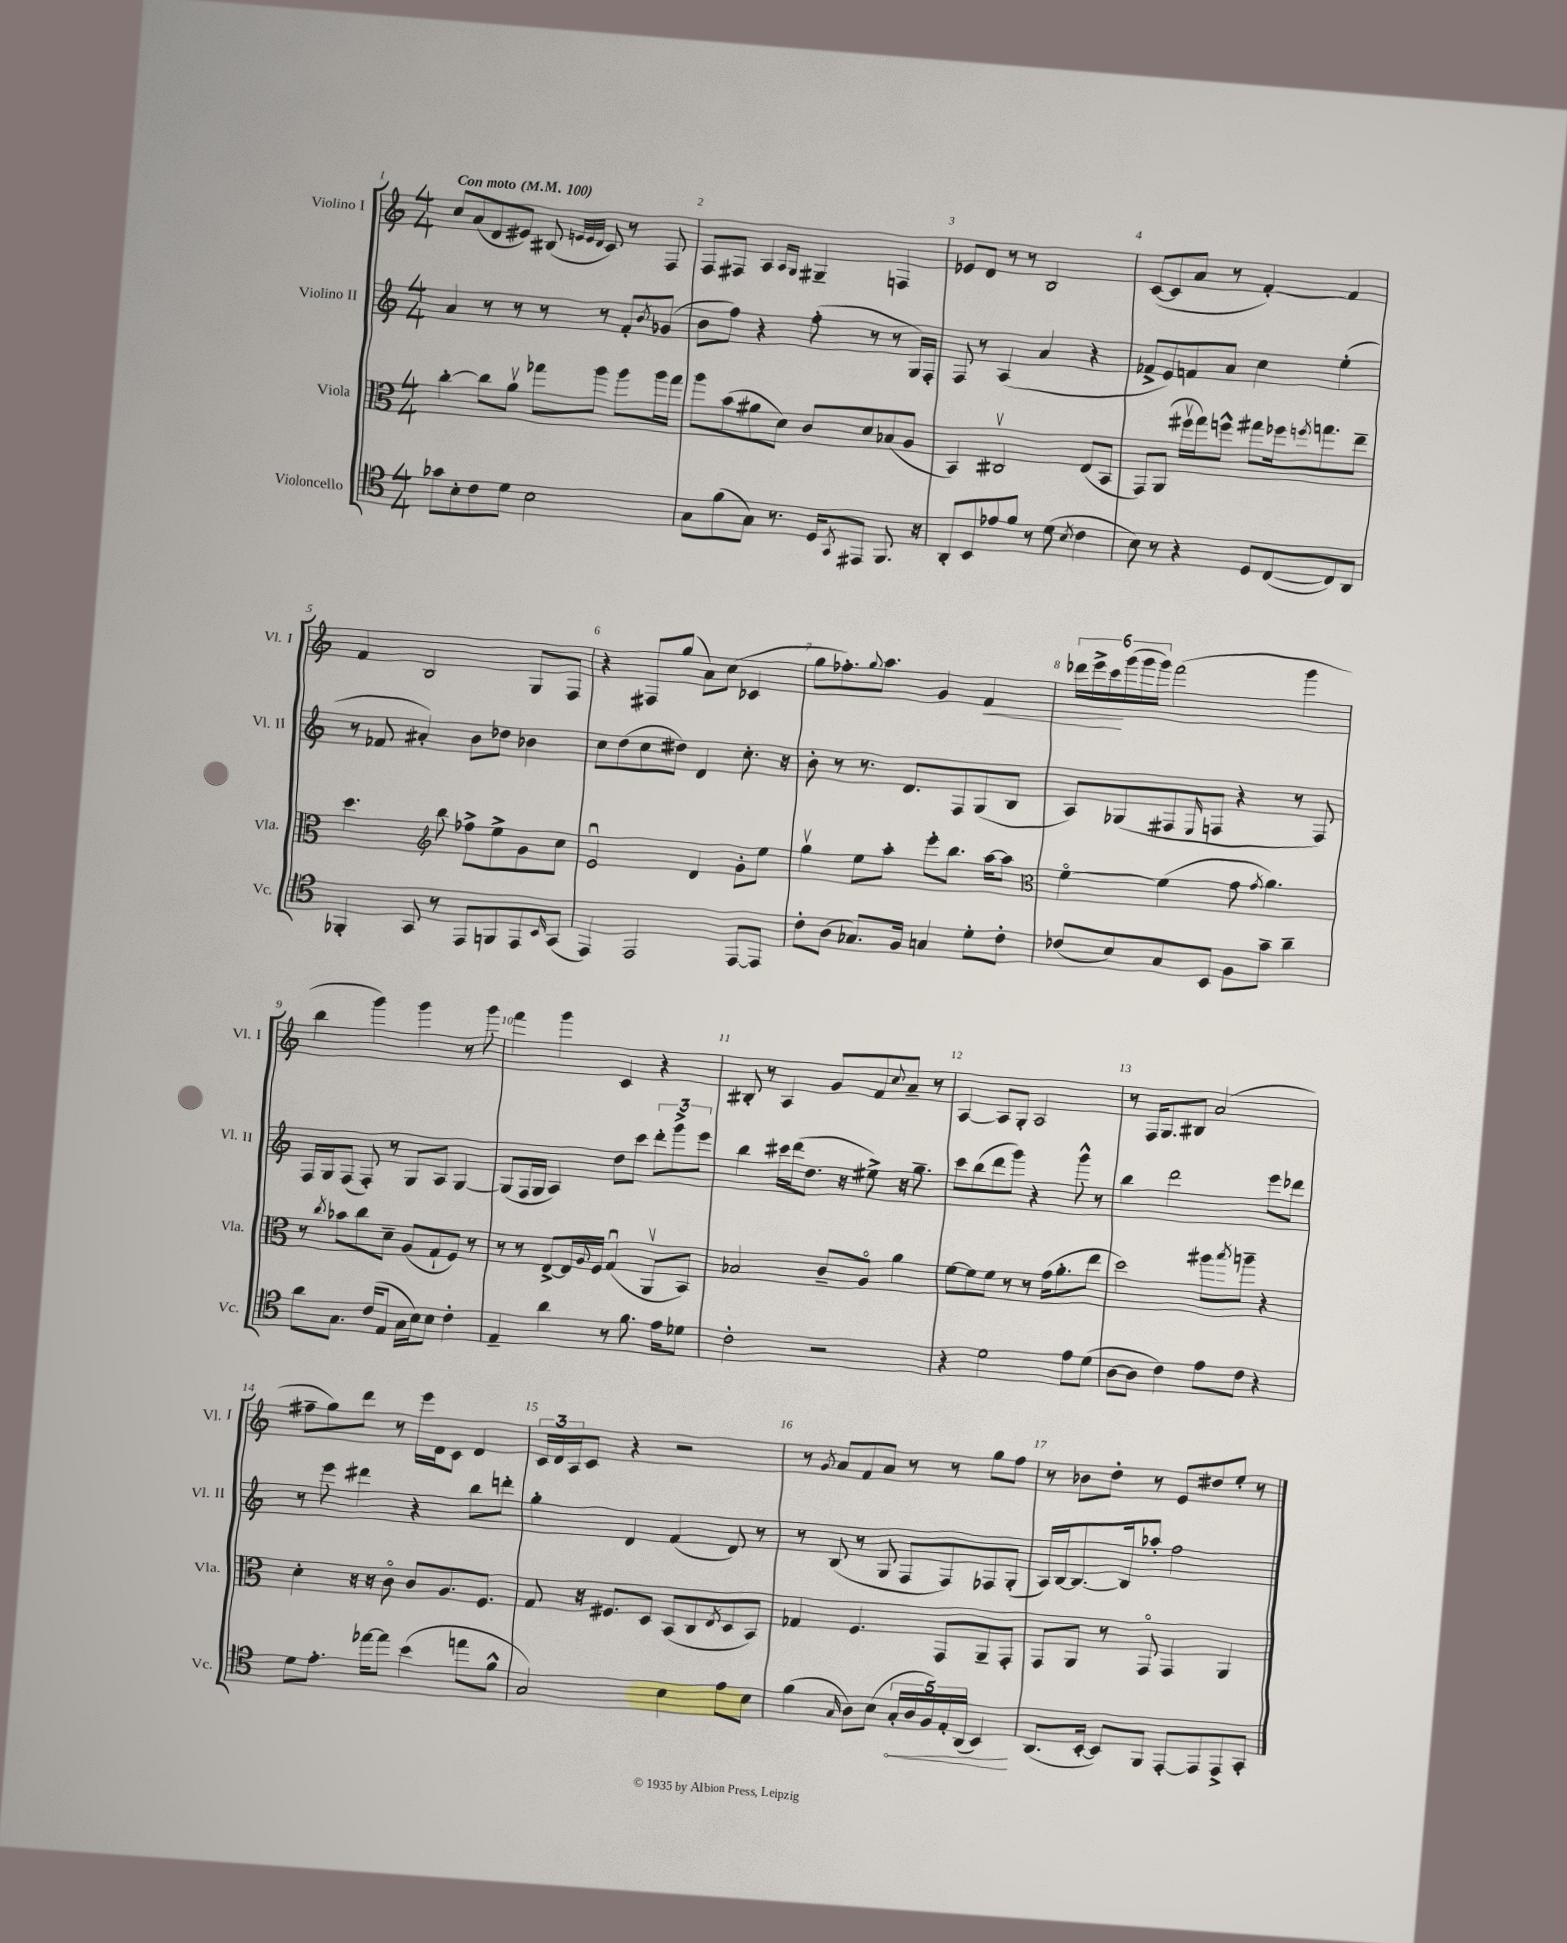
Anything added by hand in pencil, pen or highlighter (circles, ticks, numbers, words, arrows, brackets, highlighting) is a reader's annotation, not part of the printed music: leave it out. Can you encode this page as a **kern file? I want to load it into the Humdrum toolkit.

**kern	**kern	**kern	**kern
*staff4	*staff3	*staff2	*staff1
*clefC4	*clefC3	*clefG2	*clefG2
*k[]	*k[]	*k[]	*k[]
*M4/4	*M4/4	*M4/4	*M4/4
*MM100	*MM100	*MM100	*MM100
8g-	[4cc'	4a	8cc
8B'	.	.	(8a
8c	8cc]	8r	8d
8d	8av	8r	8e#)
2B	8gg-	8r	(8B#
.	.	.	32qqe
.	.	.	32qqe
.	.	.	32qqd
.	8aa	8r	8c)
.	8aa	8f'	8r
.	.	8qb	.
.	16aa	(8g-	8F
.	16gg-	.	.
=	=	=	=
8G	8aa	8b	8F
(8f	(8b	8ff)	8F#
8G)	8a#	4r	4A
8.r	8d)	.	.
.	.	.	16qqA
.	.	.	16qqG
.	8c	(8ff'	4G#~
16D	.	.	.
8qGG	.	.	.
8EE#	8d	8r	.
8.FF	(8B-	8r	4F
.	8A	16G)	.
16r	.	16F'	.
=	=	=	=
8AA'	4BB)	8F	8e-
8BB	.	8r	8d
8e-	2C#v	(4A	8r
8f	.	.	8r
8r	.	4a	2B
(8d	.	.	.
8qB	.	.	.
4c	(8E	4r	.
.	8BB	.	.
=	=	=	=
8B)	8GG)	8f-^	([8c
8r	(8AA	8e)	8c]
4r	16ff#v	8f	8a
.	16gg)	.	.
.	8ff^^	8a	8r
8D	8gg#	4cc	[4f')
([8C	16ff-	.	.
.	8qff	.	.
.	8.gg	.	.
8C])	.	(4ee'	4f]
8AA	8ee~	.	.
=	=	=	=
4FF-'	4.dd	8r	4f
.	.	8f-	.
8GG	.	4a#')	2B
*	*clefG2	*	*
8r	8bb	.	.
8EE	8ff-^	8b	.
8FF	8ee^	8dd-	.
8EE	8g	4b-	8G
16qqBB	.	.	.
(8GG	8cc	.	8F
=	=	=	=
4EE)	2eu	8cc	4r
.	.	(8dd	.
2EE	.	8cc	8F#
.	.	8dd#)	(8gg
.	4d	4d	8a)
.	.	.	(8cc
[8EE	8g'	8.cc'	4c-
8EE]	8ee	.	.
.	.	16r	.
=	=	=	=
8c'	4ggv	8b'	8gg
(8A	.	8r	8.ff-')
8.G-)	8ee	8.r	.
.	.	.	8qqgg
.	.	.	8.aa
.	8aa'	.	.
16F	.	8.d	.
4G	8eee'	.	4g
.	8.bb	8F	.
8d'	.	(8G	4f
.	[16aa	.	.
8c'	8aa]	8B	.
=	=	=	=
*	*clefC3	*	*
(8c-	[4fo	8A)	24ddd-
.	.	.	24eee^
.	.	.	24ccc
8B)	.	(8G-	(24ggg
.	.	.	24ggg
.	.	.	24ggg)
8G	(4f]	8F#	(2fff
.	.	16qqE	.
8BB	.	8F	.
8F	8g	4r	.
.	8qg	.	.
8g~	4.a)	.	.
4a~	.	8r	4ggg
.	.	8F)	.
=	=	=	=
8a	8r	16F	4bb
.	.	16G	.
.	8qcc	.	.
8.G	8b-	(8F	.
.	8cc	8F')	4ggg)
(16c	.	.	.
8E	8d~	8r	.
16G	(8A	8G	4ggg
16B)	.	.	.
8B	8G`	8A	.
4c'	8F)	[4G	8r
.	8r	.	8ggg
=	=	=	=
4E~	8r	(8G]	4fff
.	8r	16F	.
.	.	16G	.
4a	[8E^	4A)	4ggg
.	16E]	.	.
.	8qqA	.	.
.	16F	.	.
8r	(4Gu	8dd	4c
8.f	.	8ccc	.
.	8AAv	12ddd'	4r
16e	.	.	.
.	.	12ggg^	.
8d-	8BB)	.	.
.	.	12eee	.
=	=	=	=
2c'	2B-	4bb	8B#'
.	.	.	8r
.	.	16ccc#	4A
.	.	(16ddd	.
.	.	8.dd	.
2r	8c~	.	8g
.	.	16r	.
.	8Ao	8ee#^)	8f
.	.	.	8qqcc
.	4a	16r	8a~
.	.	8.gg~	.
.	.	.	8r
=	=	=	=
4r	[8f	8ccc	[4A
.	8f]	(8bb	.
2d	8f	8ddd	8A]
.	8r	8ggg)	8G'
.	8r	4r	2A
.	(16g	.	.
.	8.a'	.	.
8e	.	8ggg^^	.
(8d	8ee	8r	.
=	=	=	=
[8A	2dd)	4bb	8r
8A]	.	.	16F
.	.	.	8.G
4c)	.	2ddd	.
.	.	.	8B#
8e	8aa#	.	(2a
.	8qbb	.	.
8c	8aa~	.	.
4r	4r	8eee	.
.	.	8ddd-	.
=	=	=	=
8d	4d'	8r	8ff#~
8.e'	.	8eee	8gg)
.	16r	4ddd#	8ddd
[16ee-	16r	.	.
8ee-]	8co	.	8r
(4b	8c	4r	16eee
.	.	.	16d
.	8.A	.	8c
8ee	.	8bb	4d
.	8.F	.	.
8f^^	.	8ddd'	.
=	=	=	=
2G)	8G	4gg'	24c
.	.	.	24d
.	.	.	24A
.	16r	.	8c
.	8.F#	.	.
.	.	4d	4r
.	8D	.	.
4B	(8BB	(4f	2r
.	8C	.	.
.	8qE	.	.
8e	8D	8d)	.
8B	8BB)	8r	.
=	=	=	=
(4f	4G-	8r	8r
.	.	.	8qg
.	.	(8B	8a
16qqG	.	.	.
8A)	4.F	8r	8f
(8B	.	8G	8a
20G'	.	8F	8r
20A	.	.	.
20F)	.	.	.
.	8GG	8F)	8r
20E'	.	.	.
(20AA	.	.	.
4BB)	8AA~	8F-	8gg
.	8GG'	(8G'	8ff
=	=	=	=
(8.AA	8GG	16A)	8r
.	.	[16B	.
.	8AA	8.B_	8b-
[16BB'	.	.	.
8BB])	8r	.	8dd'
.	.	16B]	.
8FF	8GGo	8aa-'	8r
[8EE'	4GG	2ff	8e
8EE]	.	.	8dd#
8EE^	4AA	.	8ee'
8GG'	.	.	8r
==	==	==	==
*-	*-	*-	*-
